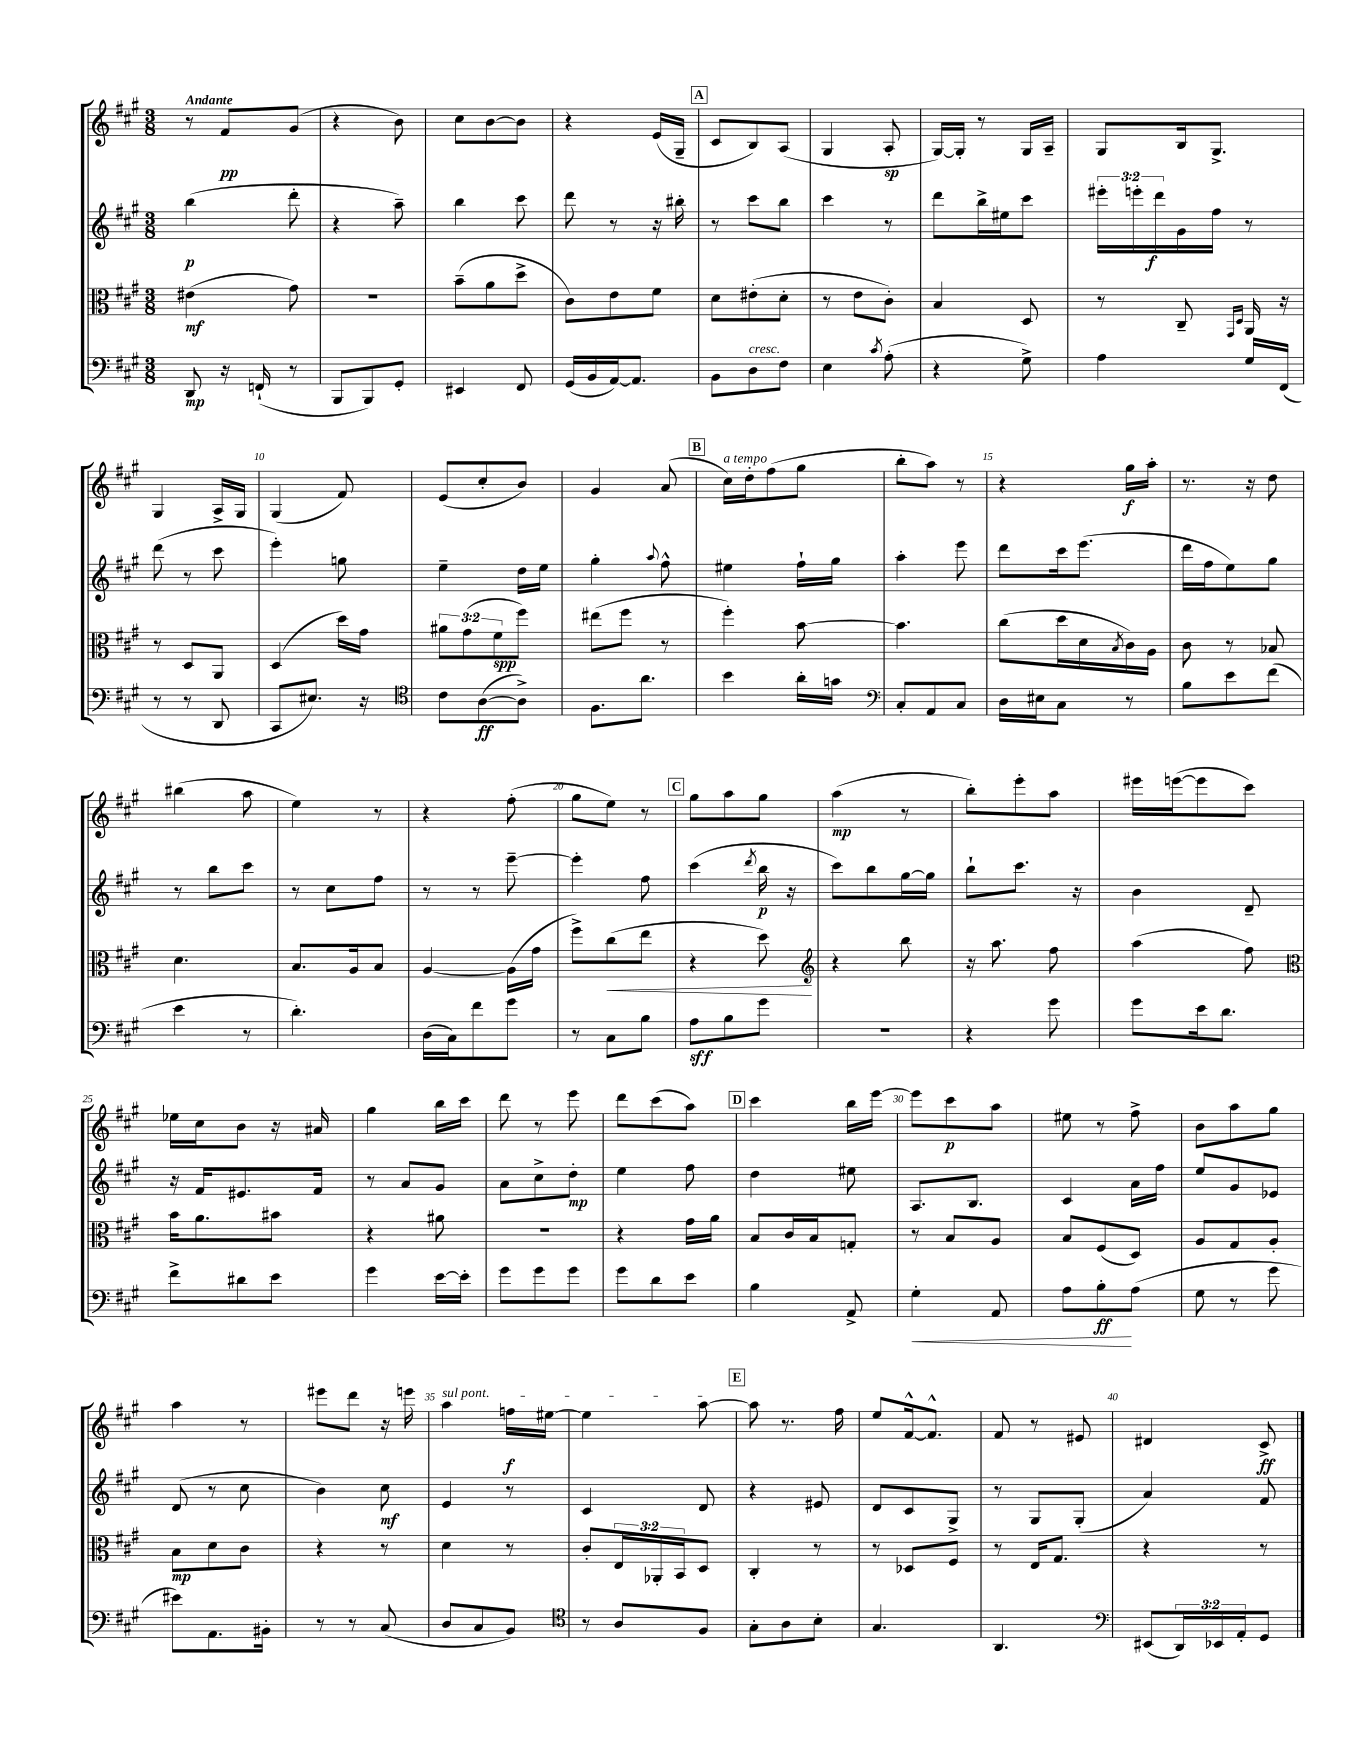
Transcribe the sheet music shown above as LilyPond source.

<<
\new StaffGroup <<
\new Staff = "s0" {
    \clef treble \key a \major \numericTimeSignature \time 3/8 \tempo "Andante"
    r8 fis'8\pp gis'8( |
    r4 b'8) |
    cis''8 b'8~ b'8 |
    r4 e'16( gis16-- |
    \mark \markup { \box "A" } cis'8 b8) a8( |
    gis4 a8-.\sp |
    gis16~) gis16-. r8 gis16 a16-- |
    gis8 b16 gis8.-> |
    gis4 a16-> gis16 |
    gis4( fis'8) |
    e'8( cis''8-. b'8) |
    gis'4 a'8( |
    \mark \markup { \box "B" } cis''16^\markup { \italic "a tempo" }) d''16-. fis''8( gis''8 |
    b''8-. a''8) r8 |
    r4 gis''16\f a''16-. |
    r8. r16 d''8 |
    bis''4( a''8 |
    e''4) r8 |
    r4 fis''8-.( |
    gis''8 e''8) r8 |
    \mark \markup { \box "C" } gis''8 a''8 gis''8 |
    a''4\mp( r8 |
    b''8-.) e'''8-. a''8 |
    eis'''16 e'''16~( e'''8 cis'''8) |
    ees''16 cis''16 b'8 r16 ais'16 |
    gis''4 b''16 cis'''16 |
    d'''8 r8 e'''8 |
    d'''8 cis'''8( a''8) |
    \mark \markup { \box "D" } cis'''4 b''16 e'''16~ |
    e'''8 cis'''8\p a''8 |
    eis''8 r8 fis''8-> |
    b'8 a''8 gis''8 |
    a''4 r8 |
    eis'''8 d'''8 r16 e'''16 |
    \once \override TextSpanner.bound-details.left.text = \markup { \italic "sul pont." } a''4\startTextSpan f''16\f eis''16~ |
    eis''4 a''8~\stopTextSpan |
    \mark \markup { \box "E" } a''8 r8. fis''16 |
    e''8 fis'16~-^ fis'8.-^ |
    fis'8 r8 eis'8 |
    dis'4 cis'8->\ff \bar "|." |
}
\new Staff = "s1" {
    \clef treble \key a \major \numericTimeSignature \time 3/8 \override Staff.TupletNumber.text = #tuplet-number::calc-fraction-text
    b''4\p( d'''8-. |
    r4 a''8--) |
    b''4 cis'''8 |
    d'''8 r8 r16 bis''16-. |
    \mark \markup { \box "A" } r8 cis'''8 b''8 |
    cis'''4 r8 |
    d'''8 b''16-> eis''16 cis'''8 |
    \tuplet 3/2 { eis'''16-. e'''16-. d'''16\f } gis'16 fis''16 r8 |
    d'''8( r8 cis'''8 |
    e'''4-.) g''8 |
    e''4-- d''16 e''16 |
    gis''4-. \appoggiatura { a''8 } fis''8-^ |
    \mark \markup { \box "B" } eis''4 fis''16-! gis''16 |
    a''4-. e'''8 |
    d'''8 cis'''16 e'''8.( |
    d'''16 fis''16 e''8) gis''8 |
    r8 b''8 cis'''8 |
    r8 cis''8 fis''8 |
    r8 r8 e'''8~-- |
    e'''4-. fis''8 |
    \mark \markup { \box "C" } cis'''4( \acciaccatura { d'''8 } b''16\p r16 |
    cis'''8) b''8 gis''16~ gis''16 |
    b''8-! cis'''8. r16 |
    b'4 d'8-- |
    r16 fis'16 eis'8. fis'16 |
    r8 a'8 gis'8 |
    a'8 cis''8-> d''8-.\mp |
    e''4 fis''8 |
    \mark \markup { \box "D" } d''4 eis''8 |
    a8. b8. |
    cis'4 a'16 fis''16 |
    e''8 gis'8 ees'8 |
    d'8( r8 cis''8 |
    b'4) cis''8\mf |
    e'4 r8 |
    cis'4 d'8 |
    \mark \markup { \box "E" } r4 eis'8 |
    d'8 cis'8 gis8-> |
    r8 gis8 gis8-.( |
    a'4) fis'8 \bar "|." |
}
\new Staff = "s2" {
    \clef alto \key a \major \numericTimeSignature \time 3/8 \override Staff.TupletNumber.text = #tuplet-number::calc-fraction-text
    eis'4\mf( gis'8) |
    R4. |
    b'8--( a'8 d''8-> |
    cis'8) e'8 fis'8 |
    \mark \markup { \box "A" } d'8 eis'8-.( d'8-. |
    r8 e'8 cis'8-.) |
    b4 d8 |
    r8 cis8-- \grace { gis,16 d16 } a,16 r16 |
    r8 d8 a,8 |
    d4( d''16) gis'16 |
    \tuplet 3/2 { ais'8 gis'8( fis'8\spp } fis''8) |
    eis''8( fis''8 r8 |
    \mark \markup { \box "B" } fis''4-.) b'8~ |
    b'4. |
    cis''8( d''16 d'16 \acciaccatura { b8 } cis'16) a16 |
    cis'8 r8 bes8 |
    d'4. |
    b8. a16 b8 |
    a4~ a16( gis'16 |
    fis''8->) cis''8\<( e''8 |
    \mark \markup { \box "C" } r4 d''8\!) |
    \clef treble r4 b''8 |
    r16 a''8. fis''8 |
    a''4( fis''8) |
    \clef alto b'16 a'8. bis'8 |
    r4 ais'8 |
    R4. |
    r4 gis'16 a'16 |
    \mark \markup { \box "D" } b8 cis'16 b16 g8-. |
    r8 b8 a8 |
    b8 fis8( d8) |
    a8 gis8 a8-. |
    b8\mp d'8 cis'8 |
    r4 r8 |
    d'4 r8 |
    cis'8-. \tuplet 3/2 { e16 aes,16-. b,16 } d8 |
    \mark \markup { \box "E" } cis4-. r8 |
    r8 des8 fis8 |
    r8 e16 gis8. |
    r4 r8 \bar "|." |
}
\new Staff = "s3" {
    \clef bass \key a \major \numericTimeSignature \time 3/8 \override Staff.TupletNumber.text = #tuplet-number::calc-fraction-text
    d,8\mp r16 f,16-!( r8 |
    b,,8 b,,8) gis,8-. |
    eis,4 fis,8 |
    gis,16( b,16 a,16~) a,8. |
    \mark \markup { \box "A" } b,8 d8^\markup { \italic "cresc." } fis8 |
    e4 \acciaccatura { cis'8 } a8-.( |
    r4 gis8->) |
    a4 gis16 fis,16( |
    r8 r8 d,8 |
    cis,8 eis8.) r16 |
    \clef tenor cis'8 a8~\ff( a8->) |
    fis8. a'8. |
    \mark \markup { \box "B" } b'4 a'16-. g'16 |
    \clef bass cis8-. a,8 cis8 |
    d16 eis16 cis8 r8 |
    b8 e'8 fis'8( |
    e'4 r8 |
    d'4.-.) |
    d16( cis16) fis'8 gis'8 |
    r8 cis8 b8 |
    \mark \markup { \box "C" } a8\sff b8 gis'8 |
    R4. |
    r4 gis'8 |
    gis'8 e'16 d'8. |
    fis'8-> dis'8 e'8 |
    gis'4 e'16~ e'16-. |
    gis'8 gis'8 gis'8 |
    gis'8 d'8 e'8 |
    \mark \markup { \box "D" } b4 a,8-> |
    gis4-.\< a,8 |
    a8 b8-.\ff\! a8( |
    gis8 r8 gis'8 |
    eis'8) a,8. bis,16-. |
    r8 r8 cis8( |
    d8 cis8 b,8) |
    \clef tenor r8 a8 fis8 |
    \mark \markup { \box "E" } gis8-. a8 b8-. |
    gis4. |
    a,4. |
    \clef bass eis,8( \tuplet 3/2 { d,16) ees,16 a,16-. } gis,8 \bar "|." |
}
>>
>>
\layout { \context { \Score \override BarNumber.break-visibility = ##(#f #t #t) barNumberVisibility = #(every-nth-bar-number-visible 5) } }
